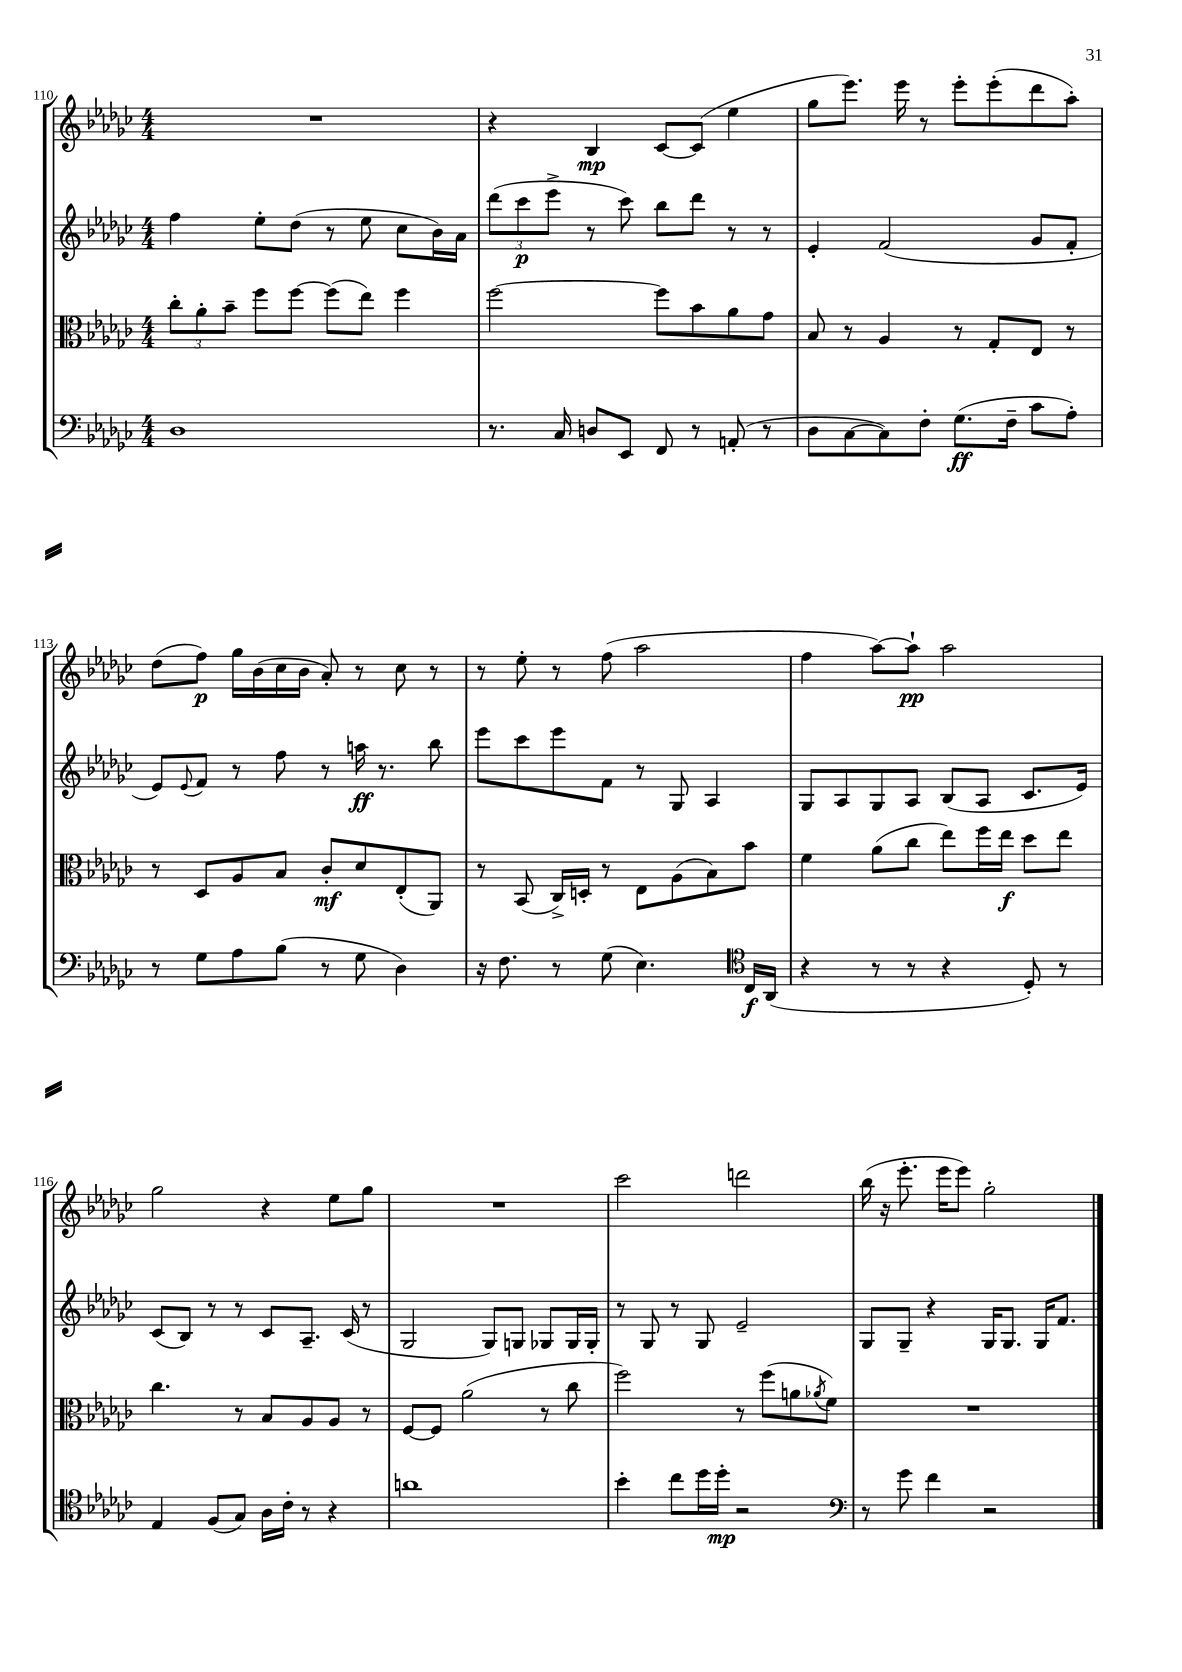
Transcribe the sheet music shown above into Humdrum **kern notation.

**kern	**dynam	**kern	**dynam	**kern	**dynam	**kern	**dynam
*part4	*part4	*part3	*part3	*part2	*part2	*part1	*part1
*staff4	*staff4	*staff3	*staff3	*staff2	*staff2	*staff1	*staff1
*clefF4	*	*clefC3	*	*clefG2	*	*clefG2	*
*k[b-e-a-d-g-c-]	*	*k[b-e-a-d-g-c-]	*	*k[b-e-a-d-g-c-]	*	*k[b-e-a-d-g-c-]	*
*M4/4	*	*M4/4	*	*M4/4	*	*M4/4	*
=110	=110	=110	=110	=110	=110	=110	=110
1D-	.	12cc-'\L	.	4ff\	.	1r	.
.	.	12a-'\	.	.	.	.	.
.	.	12b-~\J	.	.	.	.	.
.	.	8ff\L	.	8ee-'\L	.	.	.
.	.	[8ff\J	.	(8dd-\J	.	.	.
.	.	(8ff\L]	.	8r	.	.	.
.	.	8ee-\J)	.	8ee-\	.	.	.
.	.	4ff\	.	8cc-\L	.	.	.
.	.	.	.	16b-\L)	.	.	.
.	.	.	.	16a-\JJ	.	.	.
=111	=111	=111	=111	=111	=111	=111	=111
8.r	.	[2ff\	.	(12ddd-\L	.	4r	.
.	.	.	.	12ccc-\	p	.	.
.	.	.	.	12eee-^\J	.	.	.
16C-/	.	.	.	.	.	.	.
8Dn/L	.	.	.	8r	.	4B-/	mp
8EE-/J	.	.	.	8ccc-\)	.	.	.
8FF/	.	8ff\L]	.	8bb-\L	.	[8c-/L	.
8r	.	8b-\	.	8ddd-\J	.	(8c-/J]	.
(8AAn'/	.	8a-\	.	8r	.	4ee-\	.
8r	.	8g-\J	.	8r	.	.	.
=112	=112	=112	=112	=112	=112	=112	=112
8D-\L	.	8B-/	.	4e-'/	.	8gg-\L	.
[8C-\	.	8r	.	.	.	8.eee-\J)	.
8C-\])	.	4A-/	.	(2f/	.	.	.
.	.	.	.	.	.	16eee-\	.
8F'\J	.	.	.	.	.	8r	.
(8.G-\L	ff	8r	.	.	.	8eee-'\L	.
.	.	8G-'/L	.	.	.	(8eee-'\	.
16F~\Jk	.	.	.	.	.	.	.
8c-\L	.	8E-/J	.	8g-/L	.	8ddd-\	.
8A-'\J)	.	8r	.	8f'/J	.	8aa-'\J)	.
!!LO:LB:g=z
=113	=113	=113	=113	=113	=113	=113	=113
8r	.	8r	.	8e-/L)	.	(8dd-\L	.
.	.	.	.	8qqe-/	.	.	.
8G-\L	.	8D-/L	.	8f/J	.	8ff\J)	p
8A-\	.	8A-/	.	8r	.	16gg-\LL	.
.	.	.	.	.	.	(16b-\	.
(8B-\J	.	8B-/J	.	8ff\	.	16cc-\	.
.	.	.	.	.	.	16b-\JJ	.
8r	.	8c-'/L	mf	8r	.	8a-'/)	.
8G-\	.	8d-/	.	16aan\	ff	8r	.
.	.	.	.	8.r	.	.	.
4D-\)	.	(8E-'/	.	.	.	8cc-\	.
.	.	8AA-/J)	.	8bb-\	.	8r	.
=114	=114	=114	=114	=114	=114	=114	=114
16r	.	8r	.	8eee-\L	.	8r	.
8.F\	.	.	.	.	.	.	.
.	.	(8BB-/	.	8ccc-\	.	8ee-'\	.
8r	.	16C-^/LL)	.	8eee-\	.	8r	.
.	.	16Dn'/JJ	.	.	.	.	.
(8G-\	.	8r	.	8f\J	.	(8ff\	.
4.E-\)	.	8E-\L	.	8r	.	2aa-\	.
.	.	(8A-\	.	8G-/	.	.	.
.	.	8B-\)	.	4A-/	.	.	.
*clefC4	*	*	*	*	*	*	*
16C-/LL	f	8b-\J	.	.	.	.	.
(16AA-/JJ	.	.	.	.	.	.	.
=115	=115	=115	=115	=115	=115	=115	=115
4r	.	4f\	.	8G-/L	.	4ff\	.
.	.	.	.	8A-/	.	.	.
8r	.	(8a-\L	.	8G-/	.	[8aa-\L)	.
8r	.	8cc-\J	.	8A-/J	.	8aa-`\J]	pp
4r	.	8ee-\L)	.	(8B-/L	.	2aa-\	.
.	.	16ff\L	.	8A-/J	.	.	.
.	.	16ee-\JJ	f	.	.	.	.
8D-'/)	.	8dd-\L	.	8.c-/L	.	.	.
8r	.	8ee-\J	.	.	.	.	.
.	.	.	.	16e-/Jk)	.	.	.
!!LO:LB:g=z
=116	=116	=116	=116	=116	=116	=116	=116
4E-/	.	4.cc-\	.	(8c-/L	.	2gg-\	.
.	.	.	.	8B-/J)	.	.	.
(8F/L	.	.	.	8r	.	.	.
8G-/J)	.	8r	.	8r	.	.	.
16A-\LL	.	8B-/L	.	8c-/L	.	4r	.
16c-'\JJ	.	.	.	.	.	.	.
8r	.	8A-/	.	8.A-~/J	.	.	.
4r	.	8A-/J	.	.	.	8ee-\L	.
.	.	.	.	(16c-/	.	.	.
.	.	8r	.	8r	.	8gg-\J	.
=117	=117	=117	=117	=117	=117	=117	=117
1an	.	[8F/L	.	2G-/	.	1r	.
.	.	8F/J]	.	.	.	.	.
.	.	(2a-\	.	.	.	.	.
.	.	.	.	8G-/L)	.	.	.
.	.	.	.	8Gn/J	.	.	.
.	.	8r	.	8G-X/L	.	.	.
.	.	8cc-\	.	16G-/L	.	.	.
.	.	.	.	16G-'/JJ	.	.	.
=118	=118	=118	=118	=118	=118	=118	=118
4b-'\	.	2ff\)	.	8r	.	2ccc-\	.
.	.	.	.	8G-/	.	.	.
8cc-\L	.	.	.	8r	.	.	.
16dd-\L	.	.	.	8G-/	.	.	.
16dd-'\JJ	mp	.	.	.	.	.	.
2r	.	8r	.	2e-~/	.	2dddn\	.
.	.	(8ff\L	.	.	.	.	.
.	.	8an\	.	.	.	.	.
.	.	8qa-X/	.	.	.	.	.
.	.	8f\J)	.	.	.	.	.
=119	=119	=119	=119	=119	=119	=119	=119
*clefF4	*	*	*	*	*	*	*
8r	.	1r	.	8G-/L	.	(16bb-\	.
.	.	.	.	.	.	16r	.
8g-\	.	.	.	8G-~/J	.	8.eee-'\	.
4f\	.	.	.	4r	.	.	.
.	.	.	.	.	.	16eee-\KL	.
.	.	.	.	.	.	8eee-\J)	.
2r	.	.	.	16G-/KL	.	2gg-'\	.
.	.	.	.	8.G-/J	.	.	.
.	.	.	.	16G-/KL	.	.	.
.	.	.	.	8.f/J	.	.	.
==	==	==	==	==	==	==	==
*-	*-	*-	*-	*-	*-	*-	*-
